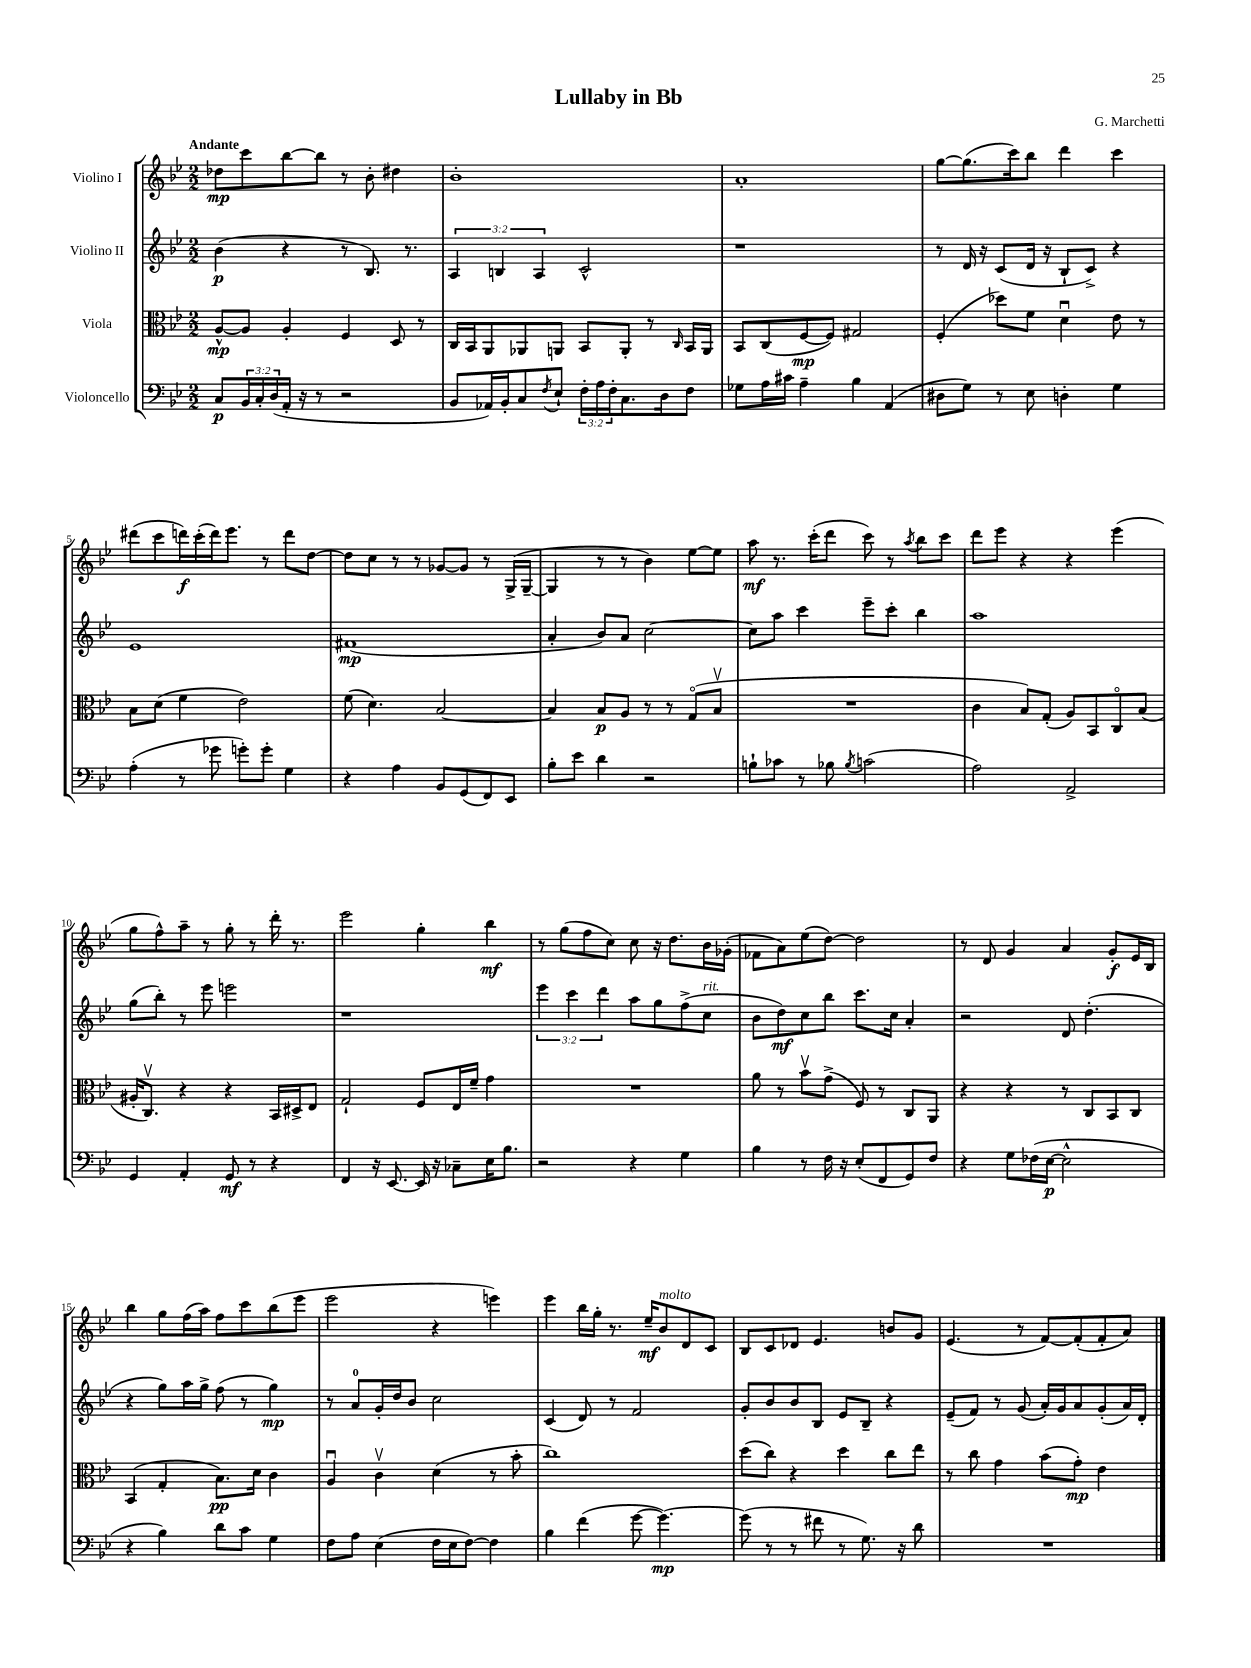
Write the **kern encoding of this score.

**kern	**dynam	**kern	**dynam	**kern	**dynam	**kern	**dynam
*part4	*part4	*part3	*part3	*part2	*part2	*part1	*part1
*staff4	*staff4	*staff3	*staff3	*staff2	*staff2	*staff1	*staff1
*I"Violoncello	*	*I"Viola	*	*I"Violino II	*	*I"Violino I	*
*clefF4	*	*clefC3	*	*clefG2	*	*clefG2	*
*k[b-e-]	*	*k[b-e-]	*	*k[b-e-]	*	*k[b-e-]	*
*M2/2	*	*M2/2	*	*M2/2	*	*M2/2	*
=1	=1	=1	=1	=1	=1	=1	=1
!	!	!	!	!	!	!LO:TX:a:B:t=Andante	!
8C/L	p	[8A^^/L	mp	(4b-\	p	8dd-X\L	mp
24BB-/L	.	8A/J]	.	.	.	8ccc\	.
24C'/	.	.	.	.	.	.	.
(24D/	.	.	.	.	.	.	.
16AA'/JJ	.	4A'/	.	4r	.	[8bb-\	.
16r	.	.	.	.	.	.	.
8r	.	.	.	.	.	8bb-\J]	.
2r	.	4F/	.	8r	.	8r	.
.	.	.	.	8.B-/)	.	8b-'\	.
.	.	8D/	.	.	.	4dd#X\	.
.	.	.	.	8.r	.	.	.
.	.	8r	.	.	.	.	.
=2	=2	=2	=2	=2	=2	=2	=2
8BB-/L	.	16C/LL	.	6A/	.	1b-'	.
.	.	16BB-/J	.	.	.	.	.
16AA-X/L)	.	8AA/	.	.	.	.	.
.	.	.	.	6Bn/	.	.	.
16BB-'/J	.	.	.	.	.	.	.
8C/	.	8AA-X/	.	.	.	.	.
.	.	.	.	6A/	.	.	.
8qF/	.	.	.	.	.	.	.
8E-`/J	.	8AAn/J	.	.	.	.	.
24F'\LL	.	8BB-/L	.	2c^^/	.	.	.
24A\	.	.	.	.	.	.	.
24F'\J	.	.	.	.	.	.	.
8.C\	.	8AA'/J	.	.	.	.	.
.	.	8r	.	.	.	.	.
16D\k	.	.	.	.	.	.	.
.	.	16qqC/	.	.	.	.	.
8F\J	.	16BB-/LL	.	.	.	.	.
.	.	16AA/JJ	.	.	.	.	.
=3	=3	=3	=3	=3	=3	=3	=3
8G-X\L	.	8BB-/L	.	1r	.	1a'	.
16A\L	.	(8C/	.	.	.	.	.
16c#X\JJ	.	.	.	.	.	.	.
4A~\	.	[8F/	mp	.	.	.	.
.	.	8F/J])	.	.	.	.	.
4B-\	.	2G#X/	.	.	.	.	.
(4AA/	.	.	.	.	.	.	.
=4	=4	=4	=4	=4	=4	=4	=4
8D#X\L	.	(4F'/	.	8r	.	[8gg\L	.
8G\J)	.	.	.	16d/	.	(8.gg\]	.
.	.	.	.	16r	.	.	.
8r	.	8dd-X\L)	.	(8c/L	.	.	.
.	.	.	.	.	.	16ccc\k)	.
8E-\	.	8f\J	.	16d/Jk	.	8bb-\J	.
.	.	.	.	16r	.	.	.
4Dn'\	.	4du\	.	8B-`/L	.	4ddd\	.
.	.	.	.	8c^/J)	.	.	.
4G\	.	8e-\	.	4r	.	4ccc\	.
.	.	8r	.	.	.	.	.
!!LO:LB:g=z
=5	=5	=5	=5	=5	=5	=5	=5
(4A'\	.	8B-\L	.	1e-	.	(8ddd#X\L	.
.	.	(8d\J	.	.	.	8ccc\	.
8r	.	4f\	.	.	.	16dddn\L)	f
.	.	.	.	.	.	(16ccc'\	.
8g-X\	.	.	.	.	.	16ddd\J)	.
.	.	.	.	.	.	8.eee-\J	.
8gn'\L)	.	2e-\)	.	.	.	.	.
8g'\J	.	.	.	.	.	8r	.
4G\	.	.	.	.	.	8ddd\L	.
.	.	.	.	.	.	[8dd\J	.
=6	=6	=6	=6	=6	=6	=6	=6
4r	.	(8f\	.	(1f#X	mp	8dd\L]	.
.	.	4.d\)	.	.	.	8cc\J	.
4A\	.	.	.	.	.	8r	.
.	.	.	.	.	.	8r	.
8BB-/L	.	[2B-/	.	.	.	[8g-X/L	.
(8GG/	.	.	.	.	.	8g-/J]	.
8FF/)	.	.	.	.	.	8r	.
8EE-/J	.	.	.	.	.	(16G^/LL	.
.	.	.	.	.	.	[16G~/JJ	.
=7	=7	=7	=7	=7	=7	=7	=7
8B-'\L	.	4B-/]	.	4a'/	.	4G/]	.
8e-\J	.	.	.	.	.	.	.
4d\	.	8B-/L	p	8b-/L)	.	8r	.
.	.	8A/J	.	8a/J	.	8r	.
2r	.	8r	.	[2cc\	.	4b-\)	.
.	.	8r	.	.	.	.	.
.	.	(8G/L	.	.	.	[8ee-\L	.
.	.	8B-v/J	.	.	.	8ee-\J]	.
=8	=8	=8	=8	=8	=8	=8	=8
8Bn`\L	.	1r	.	8cc\L]	.	8aa\	mf
8c-X\J	.	.	.	8aa\J	.	8.r	.
8r	.	.	.	4ccc\	.	.	.
.	.	.	.	.	.	(16ccc'\KL	.
8B-X\	.	.	.	.	.	8ddd\J	.
8qB-/	.	.	.	.	.	.	.
(2cn\	.	.	.	8eee-~\L	.	8ccc\)	.
.	.	.	.	8ccc'\J	.	8r	.
.	.	.	.	.	.	8qaa/	.
.	.	.	.	4bb-\	.	8bb-\L	.
.	.	.	.	.	.	8ccc\J	.
=9	=9	=9	=9	=9	=9	=9	=9
2A\)	.	4c\	.	1aa	.	8ddd\L	.
.	.	.	.	.	.	8eee-\J	.
.	.	8B-/L)	.	.	.	4r	.
.	.	(8G'/J	.	.	.	.	.
2AA^/	.	8A/L)	.	.	.	4r	.
.	.	8BB-/	.	.	.	.	.
.	.	8C/	.	.	.	(4eee-\	.
.	.	(8B-/J	.	.	.	.	.
!!LO:LB:g=z
=10	=10	=10	=10	=10	=10	=10	=10
4GG/	.	16A#X'/KL	.	(8gg\L	.	8gg\L	.
.	.	8.Cv/J)	.	.	.	.	.
.	.	.	.	8bb-'\J)	.	8ff^^\)	.
4AA'/	.	4r	.	8r	.	8aa~\J	.
.	.	.	.	8eee-\	.	8r	.
8GG/	mf	4r	.	2eeen\	.	8gg'\	.
8r	.	.	.	.	.	8r	.
4r	.	16BB-/LL	.	.	.	16ddd'\	.
.	.	16D#X^/J	.	.	.	8.r	.
.	.	8E-/J	.	.	.	.	.
=11	=11	=11	=11	=11	=11	=11	=11
4FF/	.	2G`/	.	1r	.	2eee-\	.
16r	.	.	.	.	.	.	.
[8.EE-/	.	.	.	.	.	.	.
16EE-/]	.	8F/L	.	.	.	4gg'\	.
16r	.	.	.	.	.	.	.
8C-X~\L	.	16E-/L	.	.	.	.	.
.	.	16f~/JJ	.	.	.	.	.
16E-\K	.	4g\	.	.	.	4bb-\	mf
8.B-\J	.	.	.	.	.	.	.
=12	=12	=12	=12	=12	=12	=12	=12
2r	.	1r	.	6eee-\	.	8r	.
.	.	.	.	.	.	(8gg\L	.
.	.	.	.	6ccc\	.	.	.
.	.	.	.	.	.	8ff\	.
.	.	.	.	6ddd\	.	.	.
.	.	.	.	.	.	8cc\J)	.
4r	.	.	.	8aa\L	.	8cc\	.
.	.	.	.	8gg\	.	16r	.
.	.	.	.	.	.	8.dd\L	.
4G\	.	.	.	(8ff^\	.	.	.
!	!	!	!	!LO:TX:a:i:t=rit.	!	!	!
.	.	.	.	8cc\J	.	16b-\L	.
.	.	.	.	.	.	(16g-X'\JJ	.
=13	=13	=13	=13	=13	=13	=13	=13
4B-\	.	8a\	.	8b-\L	.	8f-X\L	.
.	.	8r	.	8dd\)	mf	8a\)	.
8r	.	8b-v\L	.	8cc\	.	(8ee-\	.
16F\	.	(8g^\J	.	8bb-\J	.	[8dd\J)	.
16r	.	.	.	.	.	.	.
(8E-'/L	.	8F/)	.	8.ccc\L	.	2dd\]	.
8FF/	.	8r	.	.	.	.	.
.	.	.	.	16cc\Jk	.	.	.
8GG/)	.	8C/L	.	4a'/	.	.	.
8F/J	.	8AA/J	.	.	.	.	.
=14	=14	=14	=14	=14	=14	=14	=14
4r	.	4r	.	2r	.	8r	.
.	.	.	.	.	.	8d/	.
8G\L	.	4r	.	.	.	4g/	.
(16F-X\L	.	.	.	.	.	.	.
[16E-\JJ	p	.	.	.	.	.	.
2E-^^\]	.	8r	.	8d/	.	4a/	.
.	.	8C/L	.	(4.dd'\	.	.	.
.	.	8BB-/	.	.	.	8g'/L	f
.	.	8C/J	.	.	.	16e-/L	.
.	.	.	.	.	.	16B-/JJ	.
!!LO:LB:g=z
=15	=15	=15	=15	=15	=15	=15	=15
4r	.	(4BB-/	.	4r	.	4bb-\	.
4B-\)	.	4G'/	.	8gg\L)	.	8gg\L	.
.	.	.	.	16aa\L	.	(16ff\L	.
.	.	.	.	16gg^\JJ	.	16aa\JJ)	.
8d\L	.	8.B-\L)	pp	(8ff\	.	8ff\L	.
8c\J	.	.	.	8r	.	8ccc\	.
.	.	16d\Jk	.	.	.	.	.
4G\	.	4c\	.	4gg\)	mp	(8bb-\	.
.	.	.	.	.	.	8eee-\J	.
=16	=16	=16	=16	=16	=16	=16	=16
8F\L	.	4Au/	.	8r	.	2eee-\	.
8A\J	.	.	.	8a/L	.	.	.
(4E-\	.	4cv\	.	16g'/L	.	.	.
.	.	.	.	16dd/J	.	.	.
.	.	.	.	8b-/J	.	.	.
16F\LL	.	(4d\	.	2cc\	.	4r	.
16E-\J	.	.	.	.	.	.	.
[8F\J)	.	.	.	.	.	.	.
4F\]	.	8r	.	.	.	4eeen\)	.
.	.	8b-'\	.	.	.	.	.
=17	=17	=17	=17	=17	=17	=17	=17
4B-\	.	1cc)	.	(4c/	.	4eee-\	.
(4f\	.	.	.	8d/)	.	16bb-\LL	.
.	.	.	.	.	.	16gg'\JJ	.
.	.	.	.	8r	.	8.r	.
[8g\	.	.	.	2f/	.	.	.
.	.	.	.	.	.	16ee-~/KL	mf
!	!	!	!	!	!	!LO:TX:a:i:t=molto	!
4.g\_)	mp	.	.	.	.	8b-/	.
.	.	.	.	.	.	8d/	.
.	.	.	.	.	.	8c/J	.
=18	=18	=18	=18	=18	=18	=18	=18
(8g\]	.	(8dd\L	.	8g'/L	.	8B-/L	.
8r	.	8cc\J)	.	8b-/	.	8c/	.
8r	.	4r	.	8b-/	.	8d-X/J	.
8f#X\	.	.	.	8B-/J	.	4.e-/	.
8r	.	4dd\	.	8e-/L	.	.	.
8.G\)	.	.	.	8B-~/J	.	.	.
.	.	8cc\L	.	4r	.	8bn/L	.
16r	.	.	.	.	.	.	.
8d\	.	8ee-\J	.	.	.	8g/J	.
=19	=19	=19	=19	=19	=19	=19	=19
1r	.	8r	.	(8e-~/L	.	(4.e-/	.
.	.	8cc\	.	8f/J)	.	.	.
.	.	4g\	.	8r	.	.	.
.	.	.	.	(8g/	.	8r	.
.	.	(8b-\L	.	16a'/LL)	.	[8f/L)	.
.	.	.	.	16g/J	.	.	.
.	.	8g'\J)	mp	8a/	.	(8f'/]	.
.	.	4e-\	.	(8g'/	.	8f'/	.
.	.	.	.	16a/L)	.	8a/J)	.
.	.	.	.	16d'/JJ	.	.	.
==	==	==	==	==	==	==	==
*-	*-	*-	*-	*-	*-	*-	*-
